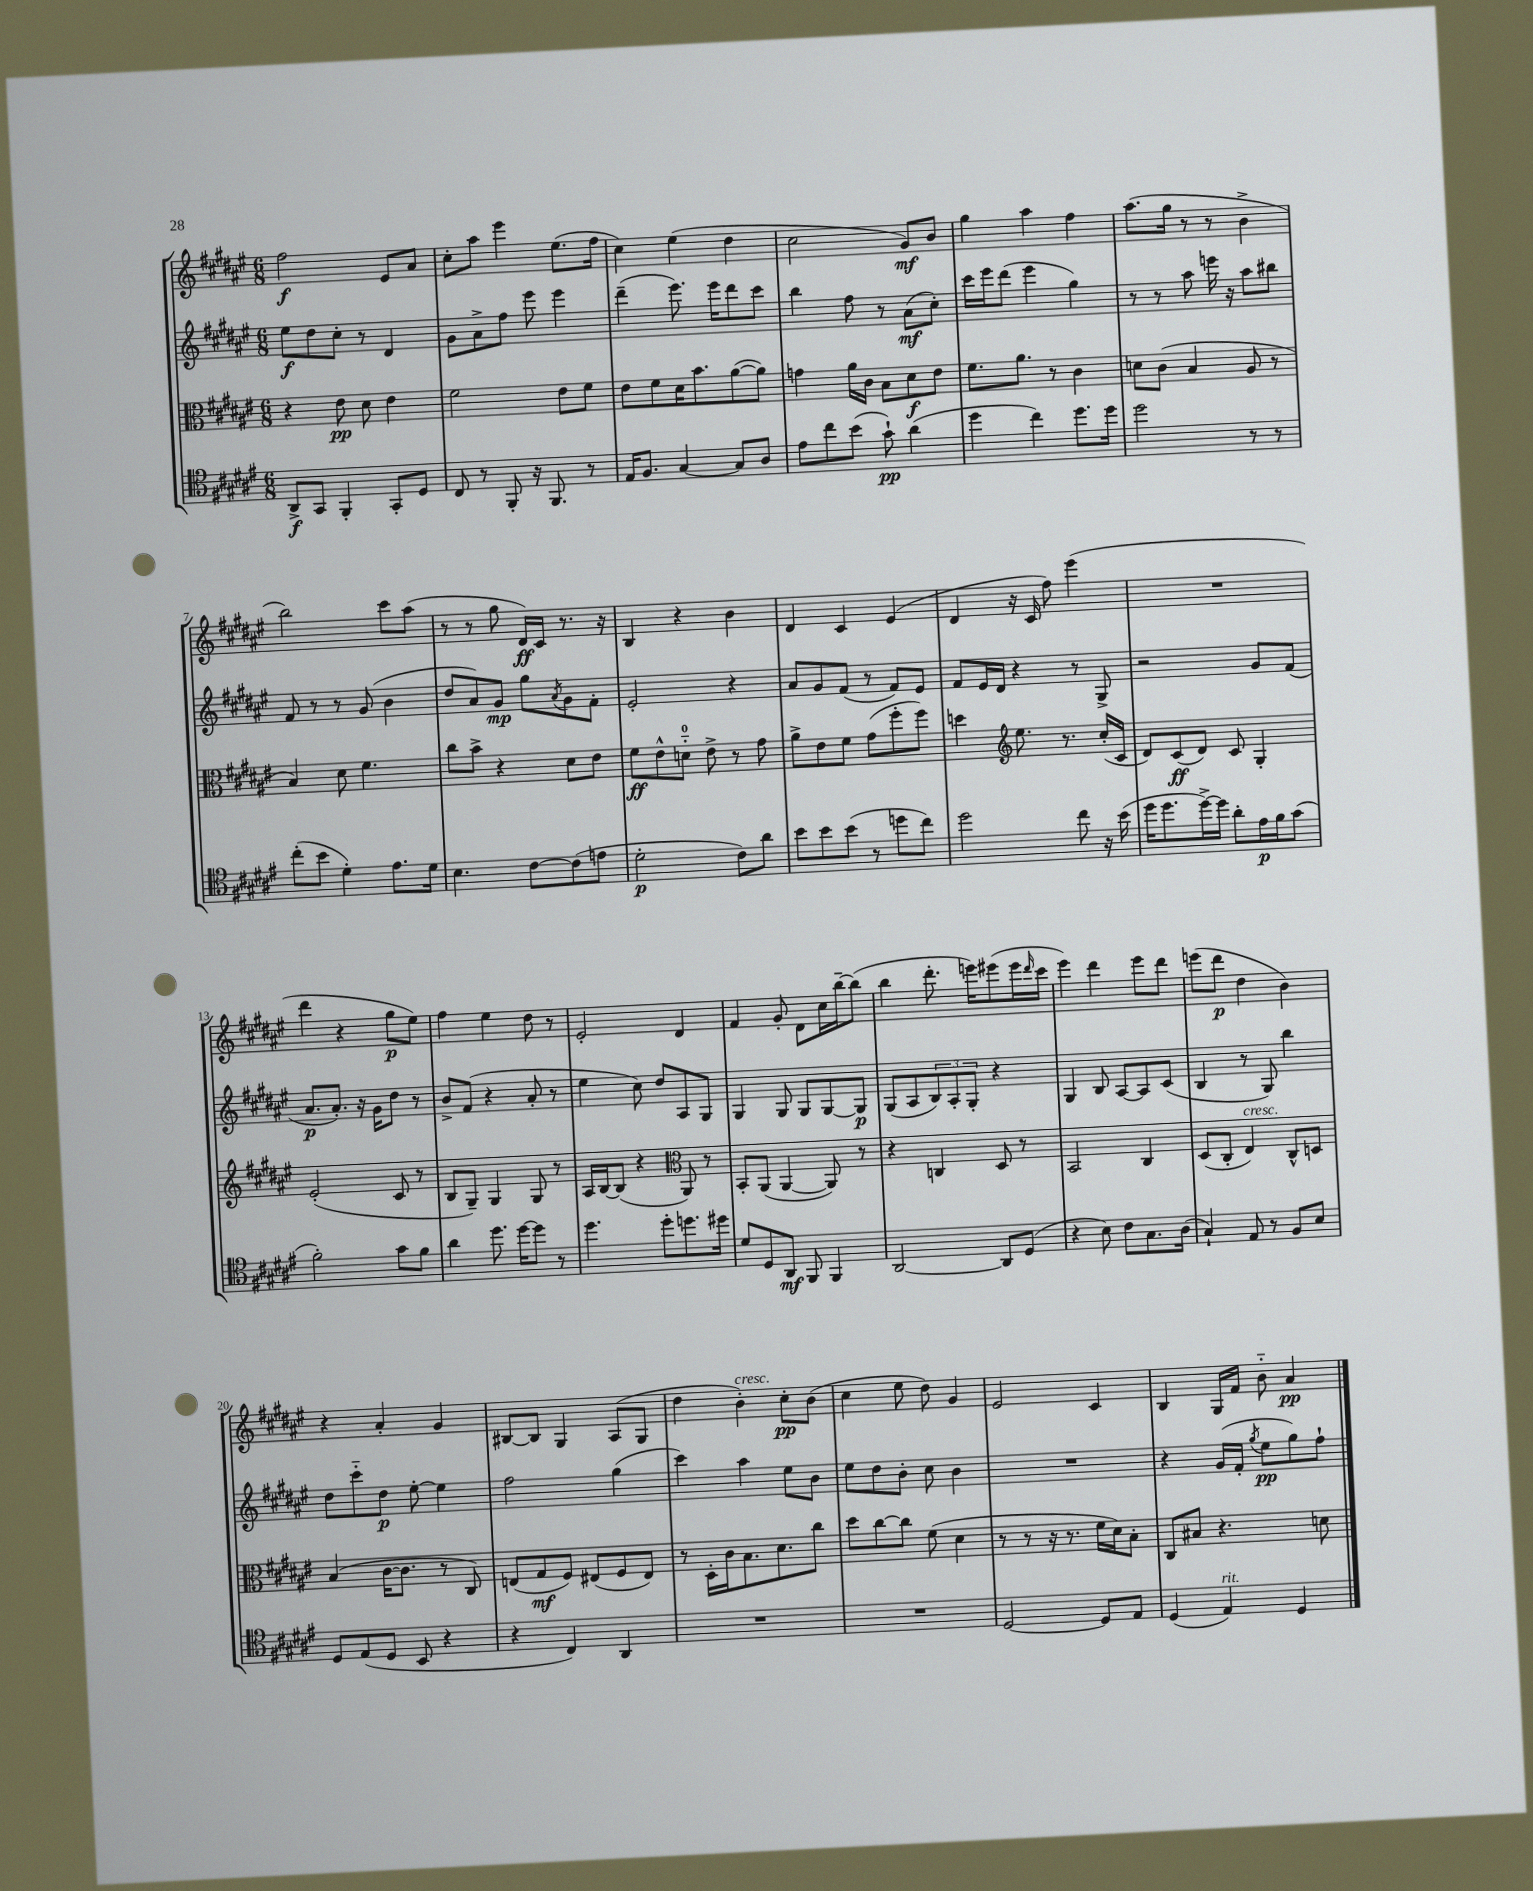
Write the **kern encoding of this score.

**kern	**dynam	**kern	**dynam	**kern	**dynam	**kern	**dynam
*part4	*part4	*part3	*part3	*part2	*part2	*part1	*part1
*staff4	*staff4	*staff3	*staff3	*staff2	*staff2	*staff1	*staff1
*clefC4	*	*clefC3	*	*clefG2	*	*clefG2	*
*k[f#c#g#d#a#e#]	*	*k[f#c#g#d#a#e#]	*	*k[f#c#g#d#a#e#]	*	*k[f#c#g#d#a#e#]	*
*M6/8	*	*M6/8	*	*M6/8	*	*M6/8	*
=1	=1	=1	=1	=1	=1	=1	=1
8AA#^/L	f	4r	.	8ee#\L	f	2ff#\	f
8GG#/J	.	.	.	8dd#\	.	.	.
4FF#'/	.	8e#\	pp	8cc#'\J	.	.	.
.	.	8d#\	.	8r	.	.	.
8GG#'/L	.	4e#\	.	4d#/	.	8e#/L	.
8D#/J	.	.	.	.	.	8a#/J	.
=2	=2	=2	=2	=2	=2	=2	=2
8C#/	.	2f#\	.	8g#\L	.	8cc#'\L	.
8r	.	.	.	8a#^\	.	8aa#\J	.
8FF#'/	.	.	.	8ff#\J	.	4eee#\	.
16r	.	.	.	8eee#\	.	.	.
8.FF#/	.	.	.	.	.	.	.
.	.	8e#\L	.	4eee#\	.	(8.ee#\L	.
8r	.	8f#\J	.	.	.	.	.
.	.	.	.	.	.	16ff#\Jk	.
=3	=3	=3	=3	=3	=3	=3	=3
16E#/KL	.	8e#\L	.	(4ddd#~\	.	4cc#\)	.
8.F#/J	.	.	.	.	.	.	.
.	.	8f#\	.	.	.	.	.
[4G#/	.	16d#\K	.	8.eee#\)	.	(4ee#\	.
.	.	8.b\	.	.	.	.	.
.	.	.	.	16eee#\KL	.	.	.
8G#/L]	.	([8a#\	.	8ddd#\	.	4dd#\	.
8A#/J	.	8a#\J])	.	8ccc#\J	.	.	.
=4	=4	=4	=4	=4	=4	=4	=4
8e#\L	.	4gn\	.	4bb\	.	2cc#\	.
8cc#\	.	.	.	.	.	.	.
(8b\J	.	16a#\LL	.	8ff#\	.	.	.
.	.	16c#\JJ	.	.	.	.	.
8g#`\)	pp	8B\L	.	8r	.	.	.
(4a#\	.	8d#\	f	(8a#\L	mf	8g#/L)	mf
.	.	8e#\J	.	8cc#'\J)	.	8b/J	.
=5	=5	=5	=5	=5	=5	=5	=5
4dd#\	.	8.f#\L	.	16ccc#\LL	.	4gg#\	.
.	.	.	.	16eee#\J	.	.	.
.	.	.	.	(8ddd#\J	.	.	.
.	.	8.a#\J	.	.	.	.	.
4cc#\)	.	.	.	4eee#\	.	4aa#\	.
.	.	8r	.	.	.	.	.
8.dd#\L	.	4c#\	.	4gg#\)	.	4ff#\	.
16dd#\Jk	.	.	.	.	.	.	.
=6	=6	=6	=6	=6	=6	=6	=6
2dd#\	.	8dn\L	.	8r	.	(8.aa#\L	.
.	.	(8c#\J	.	8r	.	.	.
.	.	.	.	.	.	16gg#\Jk	.
.	.	4B/	.	8aa#\	.	8r	.
.	.	.	.	16eeen\	.	8r	.
.	.	.	.	16r	.	.	.
8r	.	8A#/	.	8aa#\L	.	4b^\	.
8r	.	8r	.	8bb#X\J	.	.	.
!!LO:LB:g=z
=7	=7	=7	=7	=7	=7	=7	=7
(8cc#'\L	.	4B/)	.	8f#/	.	2bb\)	.
8b\J	.	.	.	8r	.	.	.
4d#'\)	.	8d#\	.	8r	.	.	.
.	.	4.f#\	.	(8g#/	.	.	.
8.e#\L	.	.	.	4b\	.	8ccc#\L	.
.	.	.	.	.	.	(8aa#\J	.
16d#\Jk	.	.	.	.	.	.	.
=8	=8	=8	=8	=8	=8	=8	=8
4.B\	.	8cc#\L	.	8dd#/L	.	8r	.
.	.	8b^\J	.	8a#/)	.	8r	.
.	.	4r	.	8g#/J	mp	8gg#\	.
[8c#\L	.	.	.	8gg#\L	.	16d#/LL)	ff
.	.	.	.	.	.	16c#/JJ	.
.	.	.	.	8qa#/	.	.	.
(8c#\]	.	8d#\L	.	8g#\	.	8.r	.
8en\J	.	8e#\J	.	8f#'\J	.	.	.
.	.	.	.	.	.	16r	.
=9	=9	=9	=9	=9	=9	=9	=9
2d#'\	p	8f#\L	ff	2e#'/	.	4B/	.
.	.	8e#^^\	.	.	.	.	.
.	.	8dn\J	.	.	.	4r	.
.	.	8e#^\	.	.	.	.	.
8c#\L)	.	8r	.	4r	.	4b\	.
8a#\J	.	8g#\	.	.	.	.	.
=10	=10	=10	=10	=10	=10	=10	=10
8b\L	.	8a#^\L	.	8a#/L	.	4d#/	.
8b\	.	8e#\	.	8g#/	.	.	.
(8b\J	.	8f#\J	.	(8f#/J	.	4c#/	.
8r	.	(8g#\L	.	8r	.	.	.
8ddn\L	.	8ff#'\	.	8f#/L)	.	(4e#/	.
8cc#\J)	.	8ff#\J)	.	8e#/J	.	.	.
=11	=11	=11	=11	=11	=11	=11	=11
2dd#\	.	4ddn\	.	8f#/L	.	4d#/	.
.	.	.	.	16e#/L	.	.	.
.	.	.	.	16d#/JJ	.	.	.
*	*	*clefG2	*	*	*	*	*
.	.	8.ee#\	.	4r	.	16r	.
.	.	.	.	.	.	16c#/	.
.	.	.	.	.	.	8ff#\)	.
.	.	8.r	.	.	.	.	.
8cc#\	.	.	.	8r	.	(4eee#\	.
16r	.	(16cc#'/LL	.	8G#^/	.	.	.
(16b\	.	16c#/JJ	.	.	.	.	.
=12	=12	=12	=12	=12	=12	=12	=12
16dd#\KL	.	8d#/L)	.	2r	.	2.r	.
8.dd#\	.	.	.	.	.	.	.
.	.	(8c#/	ff	.	.	.	.
[16dd#^\L)	.	8d#/J)	.	.	.	.	.
16dd#\JJ]	.	.	.	.	.	.	.
8a#'\L	.	8c#/	.	.	.	.	.
16e#\L	p	4G#'/	.	8g#/L	.	.	.
16f#\J	.	.	.	.	.	.	.
(8g#\J	.	.	.	(8f#/J	.	.	.
!!LO:LB:g=z
=13	=13	=13	=13	=13	=13	=13	=13
2f#'\)	.	(2e#'/	.	8.a#/L	p	4ddd#\	.
.	.	.	.	8.a#'/J)	.	.	.
.	.	.	.	.	.	4r	.
.	.	.	.	16r	.	.	.
.	.	.	.	16g#\KL	.	.	.
8g#\L	.	8c#/	.	8dd#\J	.	8gg#\L	p
8f#\J	.	8r	.	8r	.	8ee#\J)	.
=14	=14	=14	=14	=14	=14	=14	=14
4a#\	.	8B/L	.	8b^/L	.	4ff#\	.
.	.	8G#~/J)	.	(8f#/J	.	.	.
8.dd#\	.	4G#/	.	4r	.	4ee#\	.
[16dd#\KL	.	.	.	.	.	.	.
8dd#\J]	.	8G#/	.	8a#'/	.	8dd#\	.
8r	.	8r	.	8r	.	8r	.
=15	=15	=15	=15	=15	=15	=15	=15
4.dd#\	.	16A#/LL	.	4ee#\	.	2e#'/	.
.	.	[16B/J	.	.	.	.	.
.	.	(8B/J]	.	.	.	.	.
.	.	4r	.	8cc#\)	.	.	.
8dd#'\L	.	.	.	8dd#/L	.	.	.
*	*	*clefC3	*	*	*	*	*
8.ddn\	.	8AA#/)	.	8A#/	.	4d#/	.
.	.	8r	.	8G#/J	.	.	.
16dd#X\Jk	.	.	.	.	.	.	.
=16	=16	=16	=16	=16	=16	=16	=16
8d#/L	.	8BB'/L	.	4G#/	.	4f#/	.
8D#/	.	(8AA#/J	.	.	.	.	.
8AA#/J	mf	[4AA#/	.	8G#/	.	8g#'/	.
8FF#/	.	.	.	8G#/L	.	8d#\L	.
4FF#/	.	8AA#/])	.	[8G#/	.	16cc#\L	.
.	.	.	.	.	.	[16bb~\J	.
.	.	8r	.	8G#/J]	p	(8bb\J]	.
=17	=17	=17	=17	=17	=17	=17	=17
[2AA#/	.	4r	.	(8G#/L	.	4bb\	.
.	.	.	.	8A#/	.	.	.
.	.	4Cn/	.	12B/)	.	8.ddd#'\	.
.	.	.	.	12A#'/	.	.	.
.	.	.	.	12G#'/J	.	.	.
.	.	.	.	.	.	16eeen\KL)	.
8AA#/L]	.	8D#/	.	4r	.	(8eee#X\	.
(8D#/J	.	8r	.	.	.	16eee#\L	.
.	.	.	.	.	.	16qqddd#/	.
.	.	.	.	.	.	16ccc#\JJ	.
=18	=18	=18	=18	=18	=18	=18	=18
4r	.	2BB/	.	4G#/	.	4eee#\)	.
8B\)	.	.	.	8B/	.	4ddd#\	.
8c#\L	.	.	.	[8A#/L	.	.	.
8.G#\	.	4C#/	.	8A#/]	.	8eee#\L	.
.	.	.	.	(8c#/J	.	8ddd#\J	.
(16A#\Jk	.	.	.	.	.	.	.
=19	=19	=19	=19	=19	=19	=19	=19
4G#`/)	.	(8D#/L	.	4B/	.	(8eeen\L	.
.	.	8C#'/J	.	.	.	8ddd#\J	p
!	!	!LO:TX:a:i:t=cresc.	!	!	!	!	!
8E#/	.	4E#/)	.	8r	.	4dd#\	.
8r	.	.	.	8G#/)	.	.	.
8F#/L	.	8C#^^/L	.	4bb\	.	4b\)	.
8B/J	.	8Dn/J	.	.	.	.	.
!!LO:LB:g=z
=20	=20	=20	=20	=20	=20	=20	=20
8D#/L	.	(4B/	.	8dd#\L	.	4r	.
(8E#/	.	.	.	8ccc#\	.	.	.
8D#/J	.	[16c#\KL	.	8dd#\J	p	4a#'/	.
.	.	8.c#\J]	.	.	.	.	.
8BB/	.	.	.	[8ee#'\	.	.	.
4r	.	8r	.	4ee#\]	.	4g#/	.
.	.	8C#/)	.	.	.	.	.
=21	=21	=21	=21	=21	=21	=21	=21
4r	.	(8En/L	.	2ff#\	.	[8B#X/L	.
.	.	8G#/	mf	.	.	8B#/J]	.
4C#/)	.	8F#/J)	.	.	.	4G#/	.
.	.	(8E#X/L	.	.	.	.	.
4AA#/	.	8F#/	.	(4gg#\	.	(8A#/L	.
.	.	8E#/J)	.	.	.	8G#/J	.
=22	=22	=22	=22	=22	=22	=22	=22
2.r	.	8r	.	4ccc#\)	.	4dd#\	.
.	.	16D#'\LL	.	.	.	.	.
.	.	16c#\J	.	.	.	.	.
!	!	!	!	!	!	!LO:TX:a:i:t=cresc.	!
.	.	8.B\	.	4aa#\	.	4b'\)	.
.	.	8.d#\	.	.	.	.	.
.	.	.	.	8ee#\L	.	8cc#'\L	pp
.	.	8cc#\J	.	8b\J	.	(8b\J	.
=23	=23	=23	=23	=23	=23	=23	=23
2.r	.	8dd#\L	.	8ee#\L	.	4cc#\	.
.	.	[8cc#\	.	8dd#\	.	.	.
.	.	8cc#\J]	.	8b'\J	.	8ee#\	.
.	.	(8f#\	.	8cc#\	.	8dd#\)	.
.	.	4d#\	.	4b\	.	4g#/	.
=24	=24	=24	=24	=24	=24	=24	=24
[2D#/	.	8r	.	2.r	.	2e#/	.
.	.	8r	.	.	.	.	.
.	.	16r	.	.	.	.	.
.	.	8.r	.	.	.	.	.
8D#/L]	.	16f#\LL	.	.	.	4c#/	.
.	.	16d#\J)	.	.	.	.	.
8E#/J	.	8B'\J	.	.	.	.	.
=25	=25	=25	=25	=25	=25	=25	=25
(4D#/	.	8C#/L	.	4r	.	4B/	.
.	.	8B#X/J	.	.	.	.	.
!LO:TX:a:i:t=rit.	!	!	!	!	!	!	!
4E#/)	.	4.r	.	(16g#/LL	.	16G#/LL	.
.	.	.	.	16f#'/JJ	.	16f#/JJ	.
.	.	.	.	8qgg#/	.	.	.
.	.	.	.	8ee#\L	pp	8b\	.
4D#/	.	.	.	8gg#\)	.	4a#/	pp
.	.	8dn\	.	8ff#`\J	.	.	.
==	==	==	==	==	==	==	==
*-	*-	*-	*-	*-	*-	*-	*-
